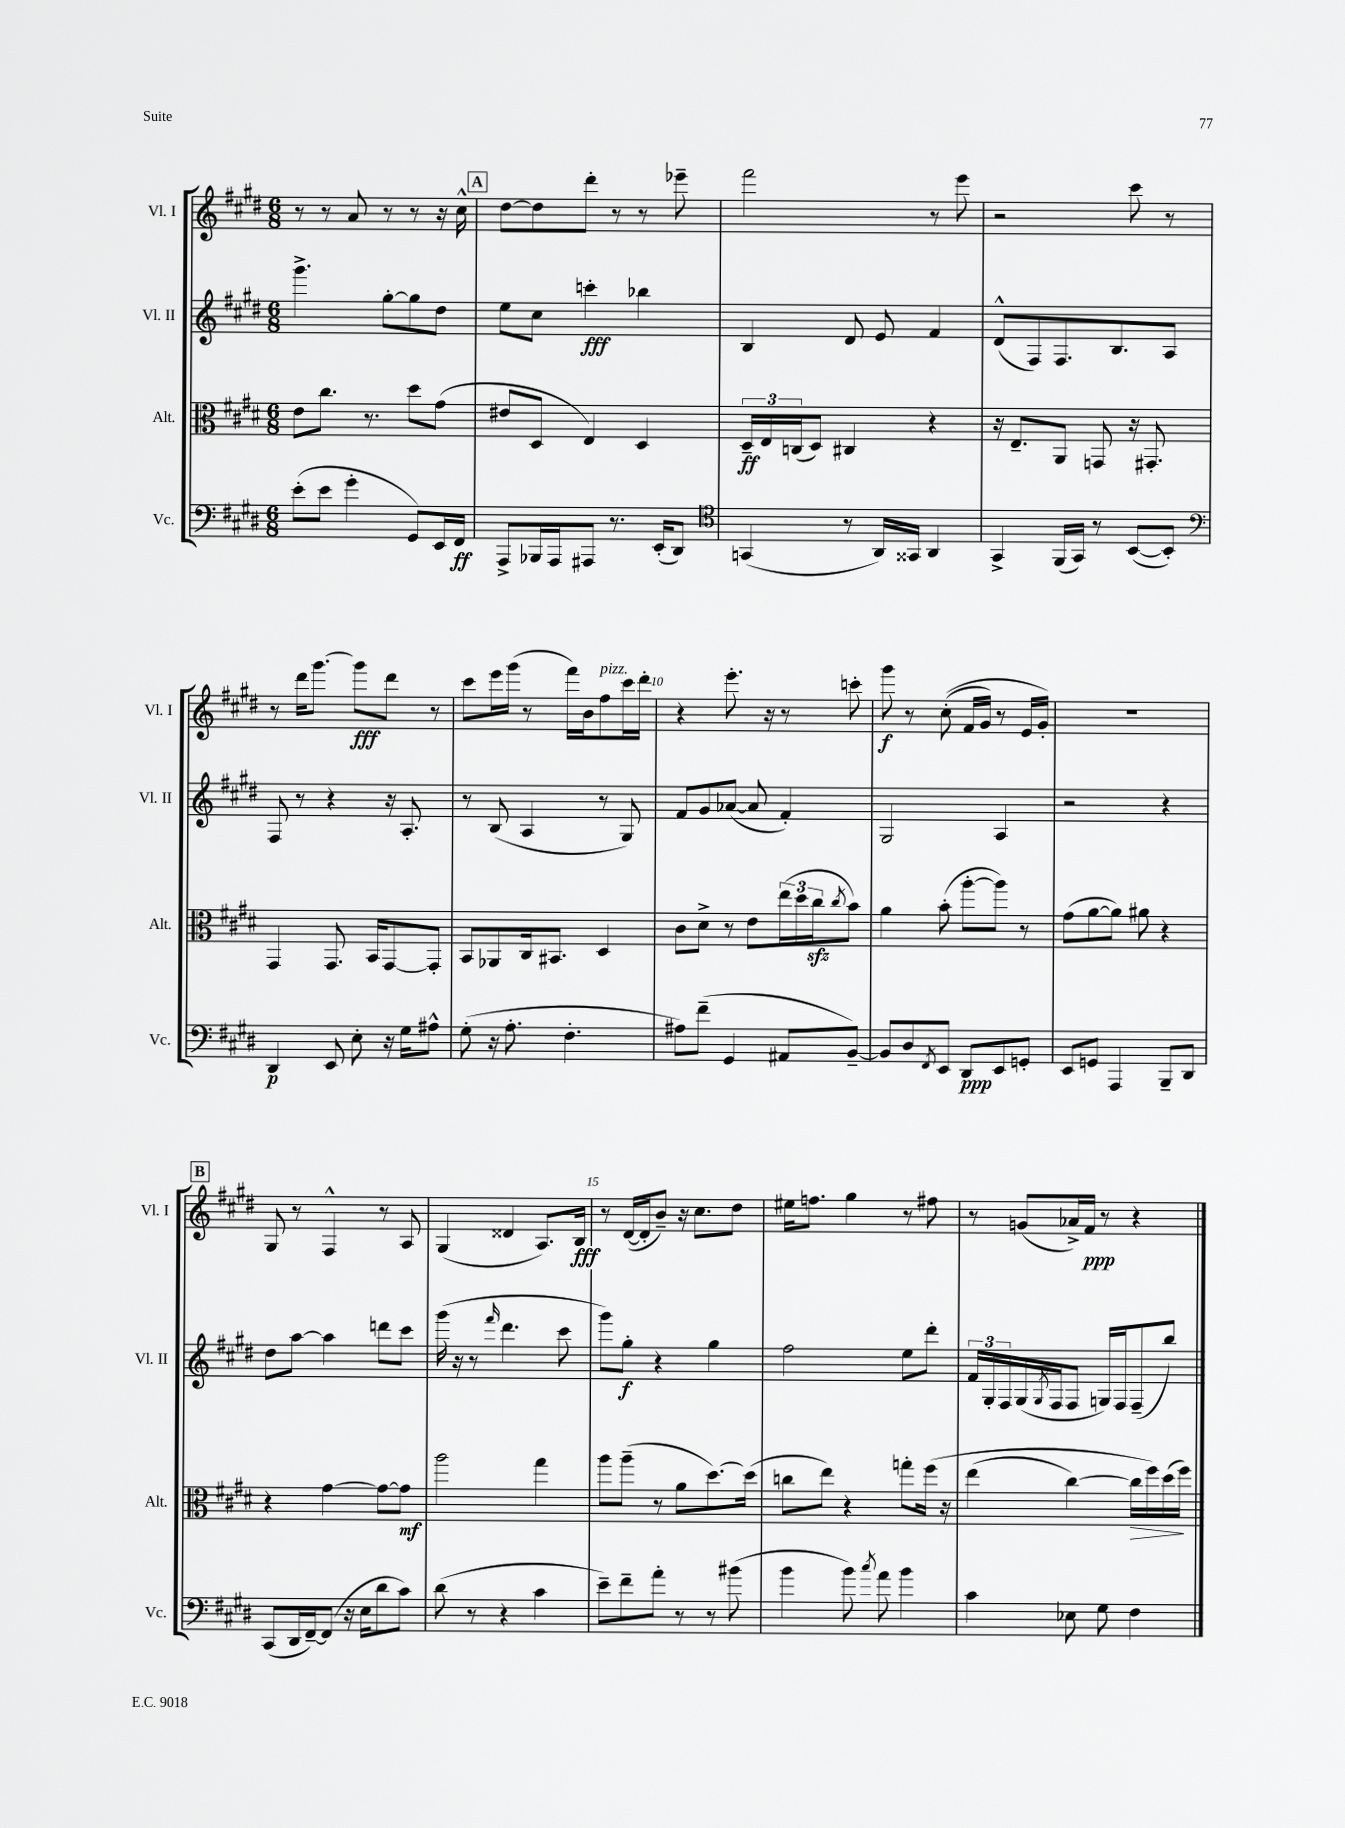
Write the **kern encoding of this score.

**kern	**kern	**kern	**kern
*staff4	*staff3	*staff2	*staff1
*clefF4	*clefC3	*clefG2	*clefG2
*k[f#c#g#d#]	*k[f#c#g#d#]	*k[f#c#g#d#]	*k[f#c#g#d#]
*M6/8	*M6/8	*M6/8	*M6/8
(8e'	8e	4.ggg#^	8r
8e	8.cc#	.	8r
4g#'	.	.	8a
.	8.r	.	.
.	.	[8gg#'	8r
8GG#)	8dd#	8gg#]	8r
16EE	(8g#	8dd#	16r
16FF#	.	.	16cc#^^
=	=	=	=
8AAA^	8e#	8ee	[8dd#
16BBB-	8D#	8cc#	8dd#]
16AAA	.	.	.
8AAA#	4E)	4ccc'	8ddd#'
8.r	.	.	8r
.	4D#	4bb-	8r
(16EE'	.	.	.
8DD#)	.	.	8eee-~
=	=	=	=
*clefC4	*	*	*
(4GG	24D#~	4B	2fff#
.	24E	.	.
.	(24C	.	.
.	8D#)	.	.
8r	4C#	8d#	.
16AA)	.	8e	.
16GG##	.	.	.
4AA	4r	4f#	8r
.	.	.	8eee
=	=	=	=
4GG#^	16r	(8d#^^	2r
.	8.E~	.	.
.	.	8F#)	.
(16FF#	8AA	8.F#	.
16GG#)	.	.	.
8r	8GG	.	.
.	.	8.B	.
([8BB	16r	.	8ccc#
.	8.GG#'	.	.
8BB'])	.	8A	8r
=	=	=	=
*clefF4	*	*	*
4DD#	4GG#	8F#	8r
.	.	8r	16ddd#
.	.	.	[8.ggg#
8EE	8.GG#	4r	.
8E'	.	.	8ggg#]
.	16BB	.	.
16r	[8GG#	16r	8ddd#
16G#	.	8.A'	.
8A#^^	8GG#']	.	8r
=	=	=	=
(8G#'	8BB	8r	8ccc#
16r	8AA-	(8B	16eee
8.A'	.	.	(16ggg#
.	16C#	4A	8r
.	8.BB#	.	.
4.F#'	.	.	16fff#)
.	.	.	16b
.	4D#	8r	8ff#
.	.	8G#)	16ccc#
.	.	.	16ddd#'
=	=	=	=
8A#)	8c#	8f#	4r
(8f#~	8d#^	8g#	.
4GG#	8r	([8a-	8.eee'
.	8e	8a-]	.
.	.	.	16r
8AA#	(24ee	4f#')	8r
.	24dd#	.	.
.	24cc#	.	.
.	8qcc#	.	.
[8BB~)	8b)	.	8ccc'
=	=	=	=
8BB]	4a	2G#	8ggg#
8D#	.	.	8r
8qFF#	.	.	.
8EE	(8b'	.	&((8cc#'
8DD#	[8aa'	.	16f#
.	.	.	16g#)
8EE	8aa])	4A	8r
8GG'	8r	.	16e
.	.	.	16g#'&)
=	=	=	=
8EE	(8g#	2r	2.r
8GG	[8a	.	.
4AAA	8a])	.	.
.	8a#	.	.
8BBB~	4r	4r	.
8DD#	.	.	.
=	=	=	=
(8CC#	4r	8dd#	8G#
16DD#	.	[8aa	8r
[16FF#~)	.	.	.
(8FF#]	[4g#	4aa]	4F#^^
16r	.	.	.
16E	.	.	.
8d#	8g#_	8ddd	8r
8c#)	8g#]	8ccc#	8A
=	=	=	=
(8d#	2aa	(16ggg#	(4G#
.	.	16r	.
8r	.	8r	.
.	.	16qqfff#	.
4r	.	4.ddd#	4d##
4c#	4gg#	.	8.A)
.	.	8ccc#	.
.	.	.	16B
=	=	=	=
8e~)	8aa	8ggg#)	8r
8f#~	(8aa~	8gg#'	([16d#
.	.	.	16d#']
8a'	8r	4r	8b~)
8r	8a	.	16r
.	.	.	8.cc#
8r	[8.dd#)	4gg#	.
(8b#	.	.	8dd#
.	(16dd#]	.	.
=	=	=	=
4b	8cc	2ff#	16ee#
.	.	.	8.ff
.	8ee)	.	.
8b)	4r	.	4gg#
8qcc#	.	.	.
8a	.	.	.
4b	8gg'	8ee	8r
.	&(16ff#	8ddd#'	8ff#
.	16r	.	.
=	=	=	=
4c#	(4ee	24f#	8r
.	.	24G#'	.
.	.	24F#	.
.	.	(16G#	(8g
.	.	8qG#	.
.	.	16F#	.
8E-	[4cc#)	8F#	16a-^)
.	.	.	16f#
8G#	.	16G)	8r
.	.	16F#	.
4F#	16cc#]	(8F#~	4r
.	16ff#&)	.	.
.	(16dd#	8bb)	.
.	16ff#)	.	.
==	==	==	==
*-	*-	*-	*-
